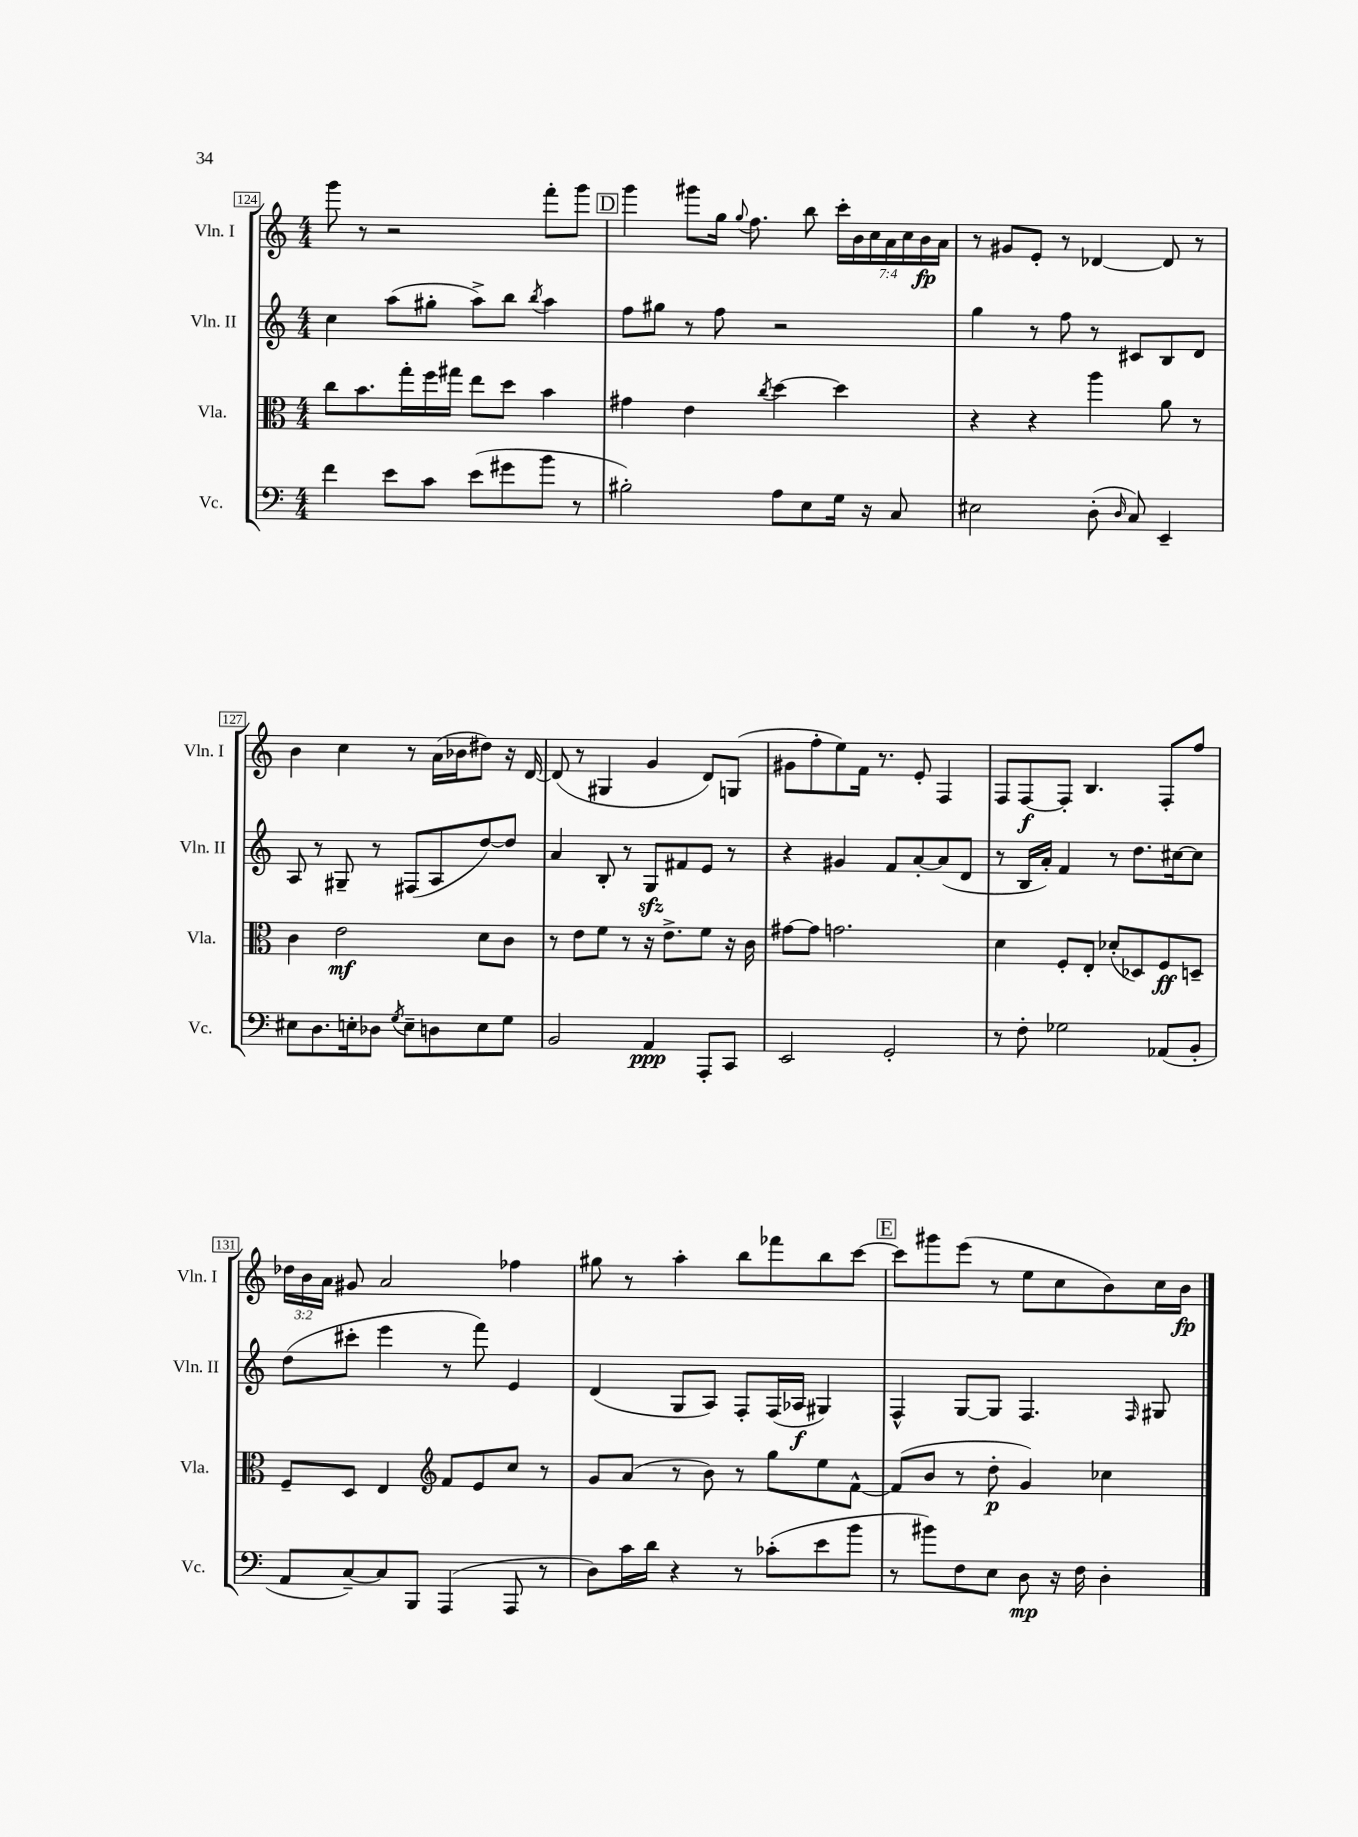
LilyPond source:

<<
\new StaffGroup <<
\new Staff = "s0" \with { instrumentName = "Vln. I" shortInstrumentName = "Vln. I" } {
    \clef treble \key c \major \numericTimeSignature \time 4/4 \override Staff.TupletNumber.text = #tuplet-number::calc-fraction-text
    \autoBeamOff g'''8 r8 r2 f'''8[-. g'''8] |
    \mark \markup { \box "D" } g'''4 gis'''8[ g''16] \appoggiatura { g''8 } f''8. b''8 \tuplet 7/4 { c'''16[-. b'16 c''16 a'16 c''16 b'16\fp a'16] } |
    r8 gis'8[ e'8]-. r8 des'4~ des'8 r8 |
    b'4 c''4 r8 a'16[( bes'16 dis''8]) r16 d'16~ |
    d'8( r8 gis4 g'4 d'8[) g8]( |
    gis'8[ f''8-. e''8) f'16] r8. e'8-. f4 |
    f8[ f8~\f f8]-. b4. f8[-. f''8] |
    \tuplet 3/2 { des''16[ b'16 a'16] } gis'8 a'2 fes''4 |
    gis''8 r8 a''4-. b''8[ fes'''8 b''8 c'''8]~ |
    \mark \markup { \box "E" } c'''8[ gis'''8 e'''8]( r8 e''8[ c''8 b'8) c''16 b'16]\fp \bar "|." |
}
\new Staff = "s1" \with { instrumentName = "Vln. II" shortInstrumentName = "Vln. II" } {
    \clef treble \key c \major \numericTimeSignature \time 4/4
    \autoBeamOff c''4 a''8[( gis''8]-. a''8[->) b''8] \acciaccatura { b''8 } a''4 |
    \mark \markup { \box "D" } f''8[ gis''8] r8 f''8 r2 |
    g''4 r8 f''8 r8 cis'8[ b8 d'8] |
    a8 r8 gis8-- r8 fis8[( a8 d''8~) d''8] |
    a'4 b8-. r8 g8[\sfz fis'8 e'8] r8 |
    r4 gis'4 f'8[ a'8~-. a'8( d'8] |
    r8 b16[ a'16]-.) f'4 r8 d''8.[ cis''16~ cis''8] |
    d''8[( cis'''8]-. e'''4 r8 f'''8) e'4 |
    d'4( g8[ a8]) f8[-. f16( aes16]\f gis4) |
    \mark \markup { \box "E" } f4-^ g8[~ g8] f4. \grace { f16 } gis8 \bar "|." |
}
\new Staff = "s2" \with { instrumentName = "Vla." shortInstrumentName = "Vla." } {
    \clef alto \key c \major \numericTimeSignature \time 4/4
    \autoBeamOff c''8[ b'8. g''16-. f''16 gis''16] e''8[ d''8] b'4 |
    \mark \markup { \box "D" } gis'4 e'4 \acciaccatura { c''8 } d''4~ d''4 |
    r4 r4 a''4 a'8 r8 |
    c'4 e'2\mf d'8[ c'8] |
    r8 e'8[ f'8] r8 r16 e'8.[-> f'8] r16 c'16 |
    gis'8[~ gis'8] g'2. |
    d'4 f8[-. e8]-. des'8[-.( des8) f8\ff d8]-- |
    f8[-- d8] e4 \clef treble f'8[ e'8 c''8] r8 |
    g'8[ a'8]( r8 b'8) r8 g''8[ e''8 f'8]~-^ |
    \mark \markup { \box "E" } f'8[( b'8] r8 d''8-.\p g'4) ces''4 \bar "|." |
}
\new Staff = "s3" \with { instrumentName = "Vc." shortInstrumentName = "Vc." } {
    \clef bass \key c \major \numericTimeSignature \time 4/4
    \autoBeamOff f'4 e'8[ c'8] e'8[( gis'8 b'8] r8 |
    \mark \markup { \box "D" } bis2-.) a8[ e8 g16] r16 c8 |
    eis2 d8-.( \grace { d16 } c8) e,4-- |
    eis8[ d8. e16-. des8] \acciaccatura { g8 } e8[-- d8 e8 g8] |
    b,2 a,4\ppp a,,8[-. c,8] |
    e,2 g,2-. |
    r8 f8-. ges2 aes,8[( b,8]-. |
    a,8[ c8~--) c8 b,,8] a,,4( a,,8 r8 |
    d8[) c'16 d'16] r4 r8 ces'8[-.( e'8 b'8] |
    \mark \markup { \box "E" } r8 bis'8[) f8 e8] d8\mp r16 f16 d4-. \bar "|." |
}
>>
>>
\layout { \context { \Score currentBarNumber = #124 \override BarNumber.stencil = #(make-stencil-boxer 0.1 0.3 ly:text-interface::print) } }
